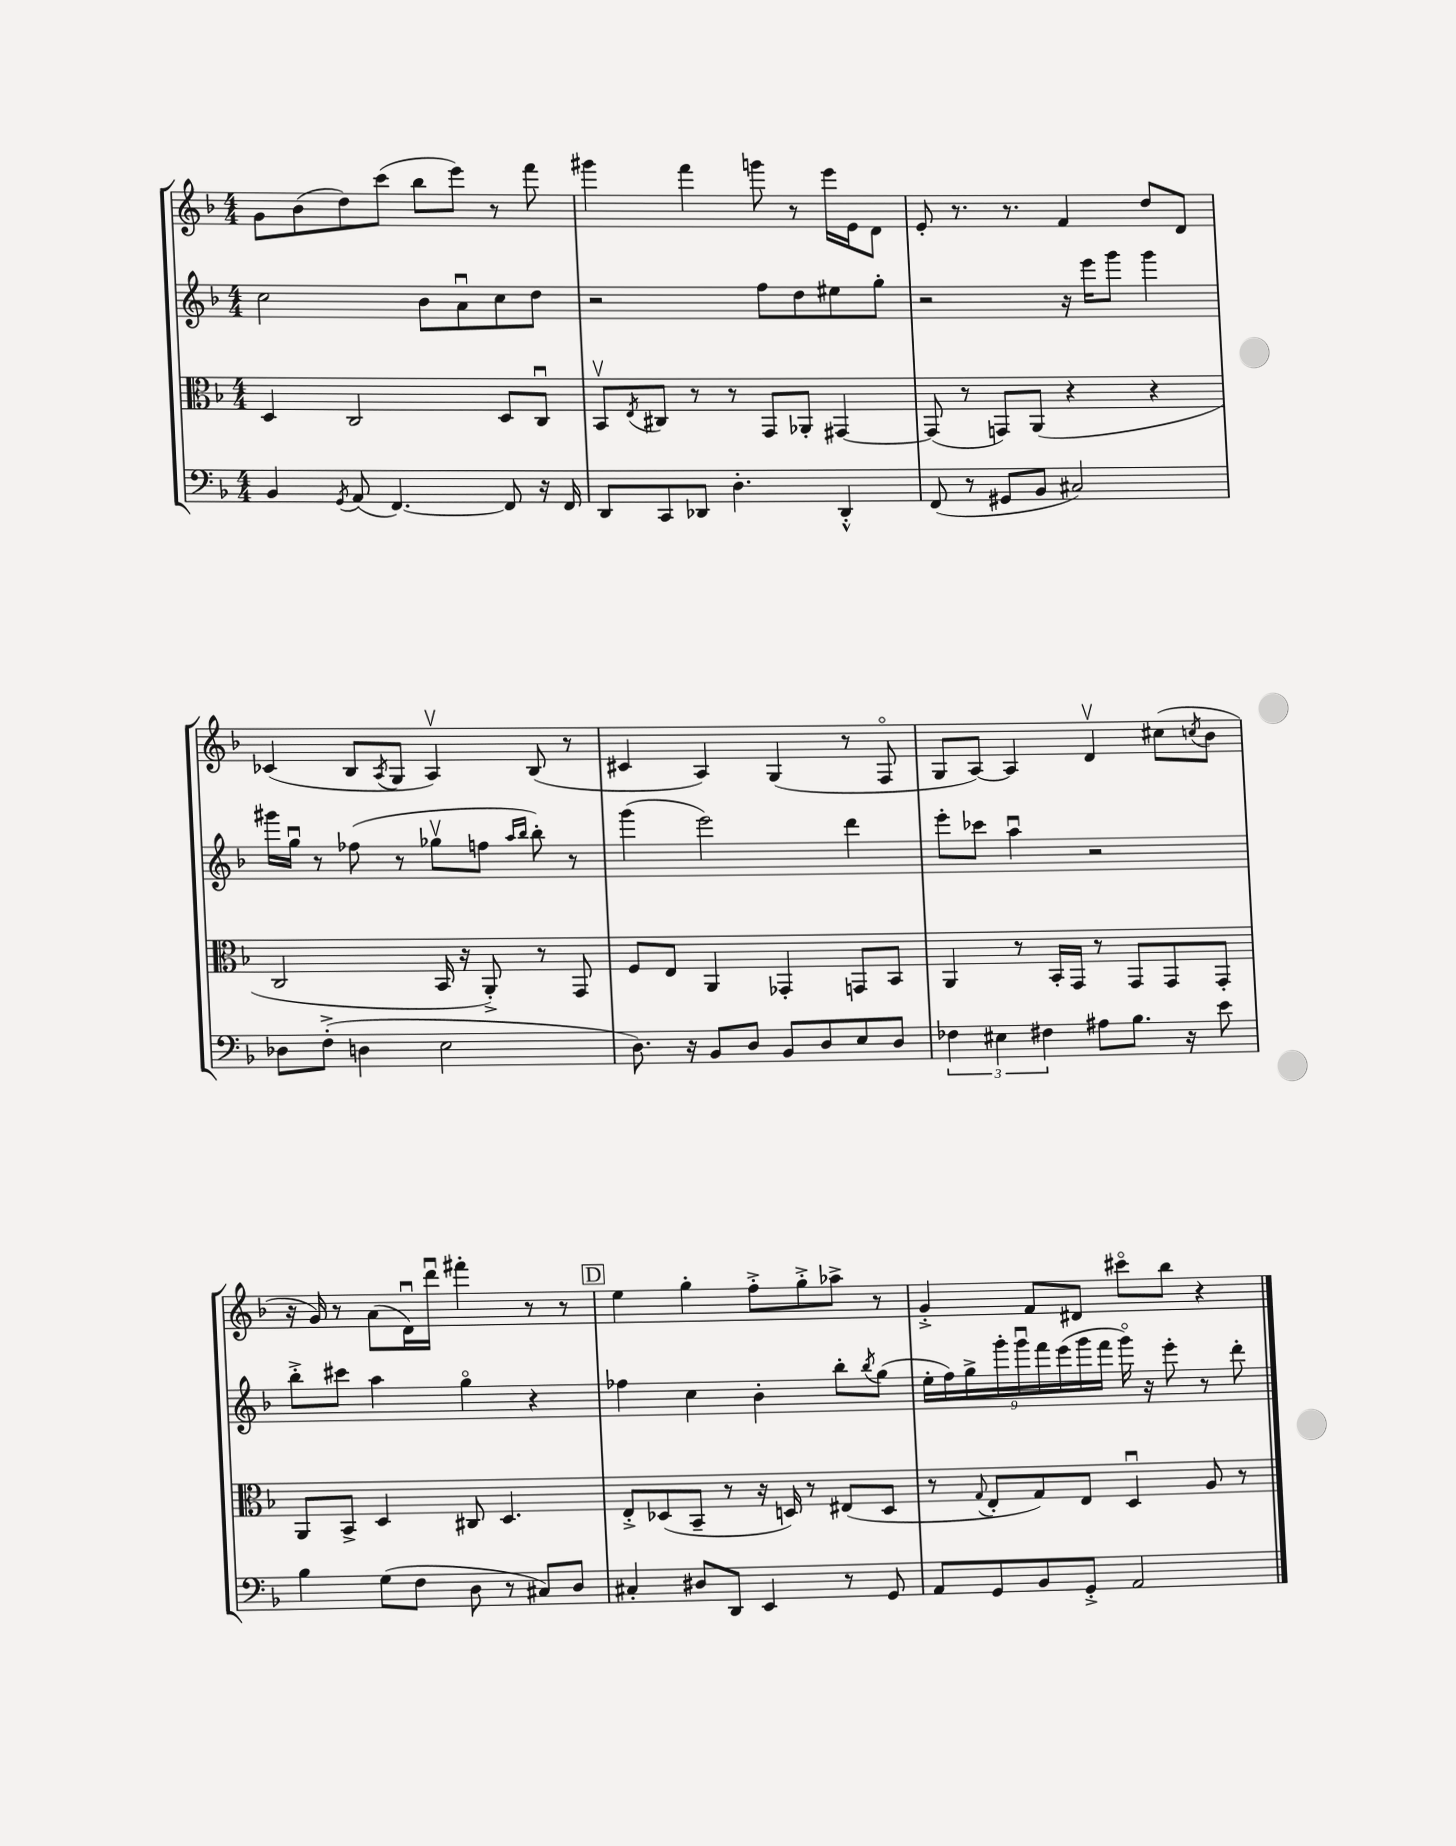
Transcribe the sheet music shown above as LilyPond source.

<<
\new StaffGroup <<
\new Staff = "s0" {
    \clef treble \key f \major \numericTimeSignature \time 4/4
    g'8 bes'8( d''8) c'''8( bes''8 e'''8) r8 f'''8 |
    gis'''4 f'''4 g'''8 r8 e'''16 e'16 d'8 |
    e'8-. r8. r8. f'4 d''8 d'8 |
    ces'4( bes8 \acciaccatura { a8 } g8 a4\upbow) bes8( r8 |
    cis'4 a4) g4( r8 f8\flageolet |
    g8 a8~) a4 d'4\upbow cis''8( \acciaccatura { c''8 } bes'8 |
    r16 g'16) r8 a'8( d'16\downbow) d'''16\downbow fis'''4-. r8 r8 |
    \mark \markup { \box "D" } e''4 g''4-. f''8-.-> g''8-.-> aes''8-> r8 |
    g'4-.-> f'8 dis'8 cis'''8\flageolet bes''8 r4 \bar "|." |
}
\new Staff = "s1" {
    \clef treble \key f \major \numericTimeSignature \time 4/4
    c''2 bes'8 a'8\downbow c''8 d''8 |
    r2 f''8 d''8 eis''8 g''8-. |
    r2 r16 e'''16 g'''8 g'''4 |
    gis'''16 g''16\downbow r8 fes''8( r8 ges''8\upbow f''8 \grace { a''16 bes''16 } bes''8-.) r8 |
    g'''4( e'''2) d'''4 |
    e'''8-. ces'''8 a''4\downbow r2 |
    bes''8-.-> cis'''8 a''4 g''4\flageolet r4 |
    \mark \markup { \box "D" } fes''4 c''4 bes'4-. bes''8-. \acciaccatura { bes''8 } g''8( |
    \tuplet 9/8 { e''16-. f''16) g''16-> g'''16-. g'''16\downbow f'''16 e'''16( g'''16 f'''16 } g'''16\flageolet) r16 e'''8-. r8 d'''8-. \bar "|." |
}
\new Staff = "s2" {
    \clef alto \key f \major \numericTimeSignature \time 4/4
    d4 c2 d8 c8\downbow |
    bes,8\upbow \acciaccatura { e8 } cis8 r8 r8 g,8 aes,8-. gis,4~ |
    gis,8( r8 g,8) a,8( r4 r4 |
    c2 bes,16 r16 a,8-.->) r8 g,8 |
    f8 e8 a,4 ges,4-. g,8 bes,8 |
    a,4 r8 bes,16-. g,16 r8 g,8 g,8 g,8-. |
    a,8 bes,8-> d4 cis8 d4. |
    \mark \markup { \box "D" } e8-.-> des8( bes,8-- r8 r16 d16) r8 eis8( d8 |
    r8 \appoggiatura { g8 } e8-. g8) e8 d4\downbow a8 r8 \bar "|." |
}
\new Staff = "s3" {
    \clef bass \key f \major \numericTimeSignature \time 4/4
    bes,4 \acciaccatura { g,8 } a,8( f,4.~) f,8 r16 f,16 |
    d,8 c,8 des,8 d4.-. des,4-.-^ |
    f,8( r8 gis,8 bes,8 cis2) |
    des8 f8-.->( d4 e2 |
    d8.) r16 bes,8 d8 bes,8 d8 e8 d8 |
    \tuplet 3/2 { fes4 eis4 fis4 } ais8 bes8. r16 e'8 |
    bes4 g8( f8 d8 r8 cis8) d8 |
    \mark \markup { \box "D" } cis4-. dis8 d,8 e,4 r8 g,8 |
    a,8 g,8 bes,8 g,8-.-> a,2 \bar "|." |
}
>>
>>
\layout { \context { \Score \remove "Bar_number_engraver" } }
